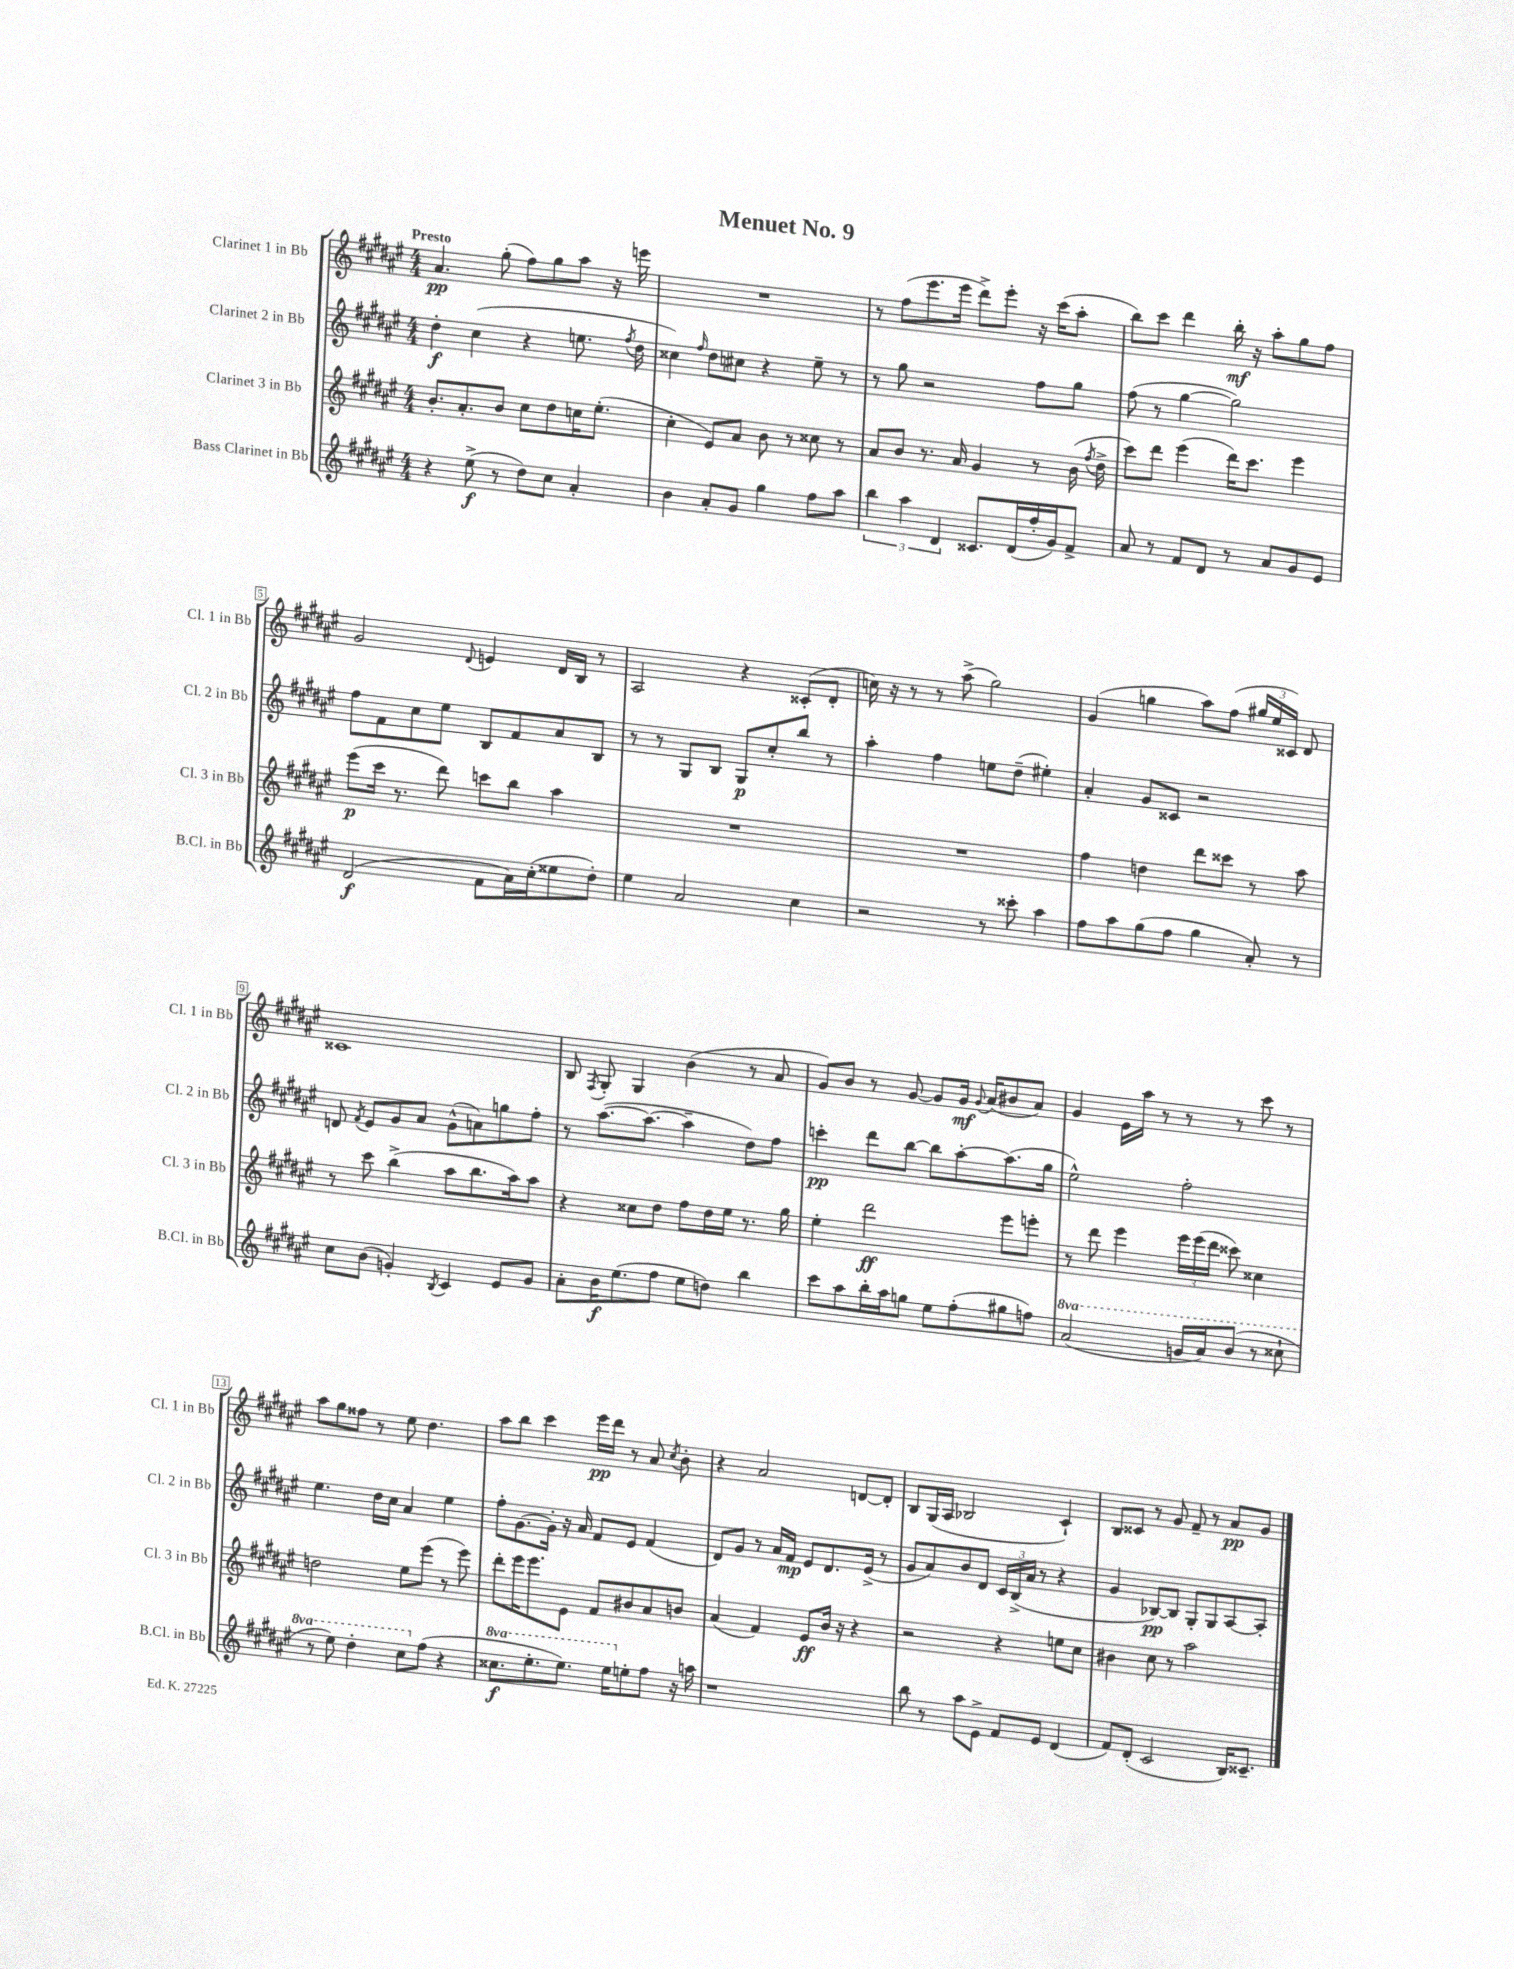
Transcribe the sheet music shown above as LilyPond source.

\header { title = "Menuet No. 9" }
<<
\new StaffGroup <<
\new Staff = "s0" \with { instrumentName = "Clarinet 1 in Bb" shortInstrumentName = "Cl. 1 in Bb" } {
    \clef treble \key fis \major \numericTimeSignature \time 4/4 \tempo "Presto"
    \autoBeamOff ais'4.\pp gis''8-.( fis''8[) gis''8 ais''8] r16 e'''16 |
    R1 |
    r8 fis''8[( eis'''8. eis'''16] dis'''8[->) eis'''8]-. r16 cis'''16[( ais''8]-. |
    b''8[) cis'''8] dis'''4 b''16-.\mf r16 ais''8[-. gis''8 fis''8] |
    gis'2 \appoggiatura { dis'8 } e'4 dis'16[ b16] r8 |
    ais2 r4 cisis'8[-.( dis'8]-. |
    c''16) r16 r8 r8 ais''8->( gis''2) |
    gis'4( g''4 ais''8[) fis''8]( \tuplet 3/2 { gis''16[ eis''16 cisis'16]) } dis'8 |
    cisis'1 |
    b8 \acciaccatura { fis8 } gis8-. gis4 b'4( r8 ais'8 |
    gis'8[) b'8] r8 gis'8~ gis'8[ gis'16]\mf \appoggiatura { gis'8 } ais'16[( bis'8 ais'8]) |
    gis'4 eis'16[ ais''16] r8 r8 r8 cis'''8 r8 |
    ais''8[ gis''8 fisis''8] r8 eis''8 dis''4. |
    ais''8[ b''8] cis'''4 eis'''16[\pp dis'''16] r8 ais'8 \acciaccatura { cis''8 } b'8-. |
    r4 ais'2 d'8[~ d'8]-. |
    b8[ gis16( ais16] bes2 cis'4-!) |
    b8[ cisis'8] r8 gis'8 fis'8-- r8 ais'8[\pp gis'8] \bar "|." |
}
\new Staff = "s1" \with { instrumentName = "Clarinet 2 in Bb" shortInstrumentName = "Cl. 2 in Bb" } {
    \clef treble \key fis \major \numericTimeSignature \time 4/4
    \autoBeamOff dis''4-.\f cis''4( r4 e''8. \acciaccatura { fis''8 } dis''16 |
    cisis''4) \grace { fis''16 } dis''8[ cis''8] r4 eis''8-- r8 |
    r8 gis''8 r2 fis''8[ gis''8] |
    fis''8( r8 gis''4~ gis''2) |
    fis''8[ fis'8 cis''8 eis''8] b8[ fis'8 ais'8 b8] |
    r8 r8 gis8[ b8] gis8[\p cis''8-. b''8] r8 |
    ais''4-. fis''4 e''8[ dis''8]--( eis''4-.) |
    ais'4-. gis'8[ cisis'8] r2 |
    d'8 \acciaccatura { fis'8 } eis'8[ gis'8 ais'8] gis'8[-^( a'8) g''8 fis''8]-. |
    r8 ais''8.[~( ais''8.]~ ais''4-- dis''8[) fis''8] |
    c'''4-.\pp dis'''8[ b''8]~ b''8[ ais''8~-. ais''8.( gis''16] |
    eis''2-^) fis''2-. |
    eis''4. dis''16[ cis''16] ais'4 eis''4 |
    fis''8[-. gis'8.~ gis'16]-. r16 ais'16 fis'8[ eis'8] fis'4( |
    dis'8[) gis'8] r8 ais'16[ fis'16]\mp eis'8[ dis'8. eis'16]->( r8 |
    gis'8[ ais'8) b'8 dis'8] \tuplet 3/2 { cis'16[ b16->( ais'16] } r8 r4 |
    gis'4 bes8[~\pp) bes8] gis8[-. gis8 ais8~ ais8]-. \bar "|." |
}
\new Staff = "s2" \with { instrumentName = "Clarinet 3 in Bb" shortInstrumentName = "Cl. 3 in Bb" } {
    \clef treble \key fis \major \numericTimeSignature \time 4/4
    \autoBeamOff b'8.[-. ais'8.-. b'8] cis''8[ dis''8 c''16 eis''8.]-.( |
    cis''4-. eis'8[) ais'8] b'8 r8 cisis''8 r8 |
    ais'8[ b'8] r8. ais'16 gis'4 r8 b'16( \acciaccatura { fis''8 } dis''16-> |
    cis'''8[) dis'''8] eis'''4( dis'''16[) cis'''8.] eis'''4 |
    eis'''8[\p( cis'''16] r8. dis'''8) c'''8[ b''8] ais''4 |
    R1 |
    R1 |
    fis''4 d''4 dis'''8[ cisis'''8] r8 ais''8 |
    r8 cis'''8 b''4->( ais''8[ b''8. ais''16) ais''8] |
    r4 cisis''8[ dis''8] fis''8[ dis''16 eis''16] r8. gis''16 |
    eis''4-. dis'''2\ff eis'''8[ e'''8]-. |
    r8 dis'''8 eis'''4 \tuplet 3/2 { eis'''16[ eis'''16( dis'''16] } cisis'''8) cisis''4 |
    d''2 eis''8[ eis'''8]( r8 eis'''8) |
    dis'''8[-. eis'''16 eis'''8. eis'8] fis'8[ bis'8 ais'8 b'8] |
    ais'4( fis'4) eis'8[\ff b'16] r16 r4 |
    r2 r4 e''8[ cis''8] |
    bis'4 cis''8 r8 ais''2 \bar "|." |
}
\new Staff = "s3" \with { instrumentName = "Bass Clarinet in Bb" shortInstrumentName = "B.Cl. in Bb" } {
    \clef treble \key fis \major \numericTimeSignature \time 4/4 \set Staff.ottavationMarkups = #ottavation-simple-ordinals
    \autoBeamOff r4 eis''8->\f( r8 dis''8[) cis''8] ais'4-. |
    b'4 ais'8[-. gis'8] gis''4 fis''8[ ais''8] |
    \tuplet 3/2 { b''4 ais''4 dis'4 } cisis'8.[ dis'16( fis''16-. gis'16) fis'8]-> |
    ais'8 r8 fis'8[ dis'8] r8 ais'8[ gis'8 eis'8] |
    dis'2\f( fis'8[ ais'16) cis''16-.( eisis''8 dis''8]-.) |
    eis''4 ais'2 cis''4 |
    r2 r8 cisis'''8-. ais''4 |
    fis''8[ ais''8 gis''8( fis''8] gis''4 ais'8-.) r8 |
    cis''8[ b'8]( g'4-.) \acciaccatura { b8 } cis'4 eis'8[ g'8] |
    ais'8[-. b'16\f eis''8.( fis''8] eis''8[ d''8]) b''4 |
    cis'''8[ ais''8 b''16-. ais''16 g''8] eis''8[ fis''8-.( gis''8 f''8]) |
    \ottava #1 ais''2( g''16[ ais''16) b''8]( r8 cisis'''8-! |
    r8 eis'''8) dis'''4-. cis'''8[ \ottava #0 fis''8]( r4 |
    \ottava #1 cisis'''8.[\f eis'''8.-. eis'''8.]) eis'''16[ \ottava #0 e''8-. fis''8] r16 a''16 |
    r1 |
    b''8 r8 ais''8[ eis'8]-> fis'8[ eis'8] dis'4( |
    fis'8[) dis'8]-.( cis'2 b16[) cisis'8.]-- \bar "|." |
}
>>
>>
\layout { \context { \Score \override BarNumber.stencil = #(make-stencil-boxer 0.1 0.3 ly:text-interface::print) } }
